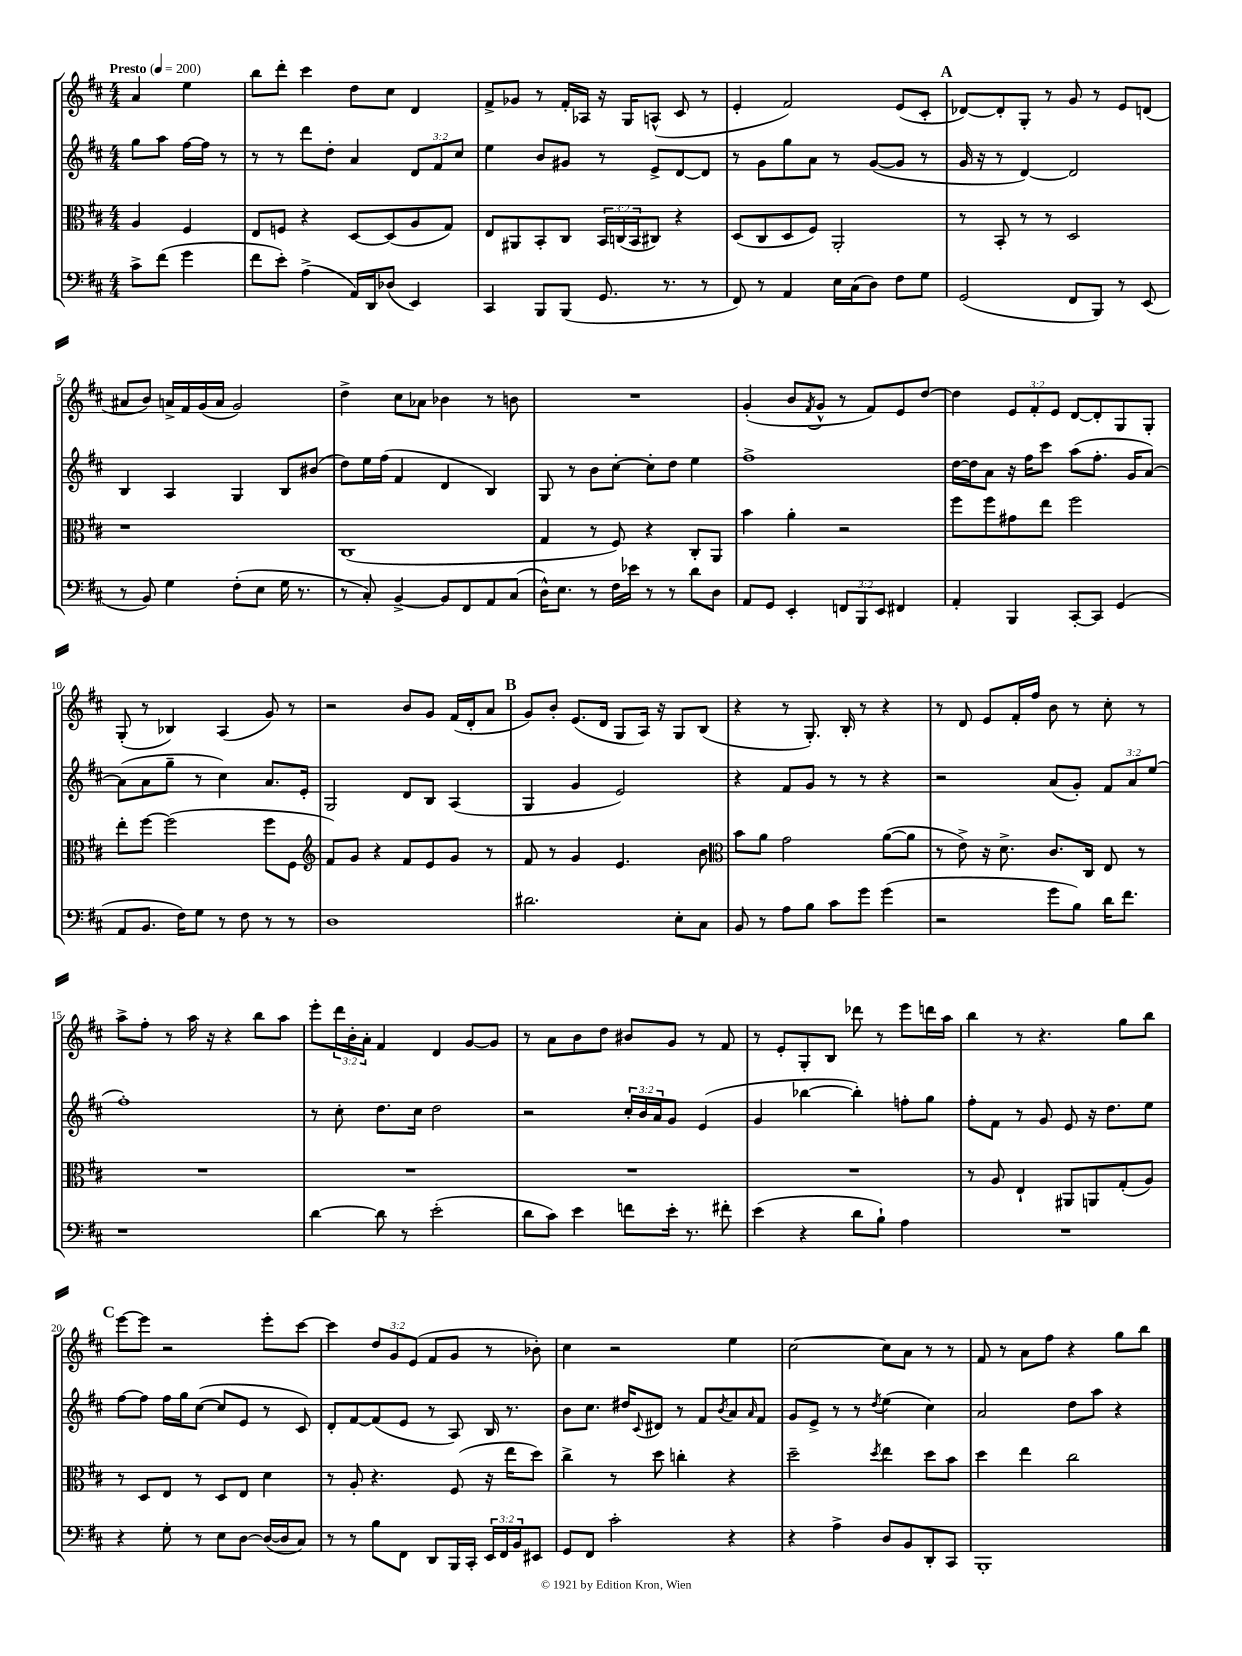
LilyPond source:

<<
\new StaffGroup <<
\new Staff = "s0" {
    \clef treble \key d \major \numericTimeSignature \time 4/4 \override Staff.TupletNumber.text = #tuplet-number::calc-fraction-text \partial 2 \tempo "Presto" 4 = 200
    a'4 e''4 |
    b''8 d'''8-. cis'''4 d''8 cis''8 d'4 |
    fis'8-> ges'8 r8 fis'16-. aes16 r16 g16 a8-^( cis'8 r8 |
    e'4-. fis'2) e'8( cis'8-. |
    \mark \markup { \bold "A" } des'8~) des'8-. g8-. r8 g'8 r8 e'8 d'8( |
    ais'8 b'8) a'16-> fis'16 g'16( a'16 g'2) |
    d''4-> cis''8 aes'8 bes'4 r8 b'8 |
    R1 |
    g'4-.( b'8 \acciaccatura { fis'8 } g'8-^ r8 fis'8) e'8 d''8~ |
    d''4 \tuplet 3/2 { e'8 fis'8-. e'8 } d'8~ d'8-. g8 g8-. |
    g8-.( r8 bes4) a4( g'8) r8 |
    r2 b'8 g'8 fis'16( d'16-. a'8 |
    \mark \markup { \bold "B" } g'8) b'8-. e'8.( d'16 g8 a16) r16 g8 b8( |
    r4 r8 g8.-.) b16-. r8 r4 |
    r8 d'8 e'8 fis'16-. fis''16 b'8 r8 cis''8-. r8 |
    a''8-> fis''8-. r8 a''16 r16 r4 b''8 a''8 |
    e'''8-. \tuplet 3/2 { d'''16 b'16-. a'16-. } fis'4 d'4 g'8~ g'8 |
    r8 a'8 b'8 d''8 bis'8 g'8 r8 fis'8 |
    r8 e'8-. g8-. b8 des'''8 r8 e'''8 d'''16 a''16 |
    b''4 r8 r4. g''8 b''8 |
    \mark \markup { \bold "C" } e'''8~ e'''8 r2 e'''8-. cis'''8~ |
    cis'''4 \tuplet 3/2 { d''8 g'8 e'8( } fis'8 g'8 r8 bes'8-.) |
    cis''4 r2 e''4 |
    cis''2~ cis''8 a'8 r8 r8 |
    fis'8 r8 a'8 fis''8 r4 g''8 b''8 \bar "|." |
}
\new Staff = "s1" {
    \clef treble \key d \major \numericTimeSignature \time 4/4 \override Staff.TupletNumber.text = #tuplet-number::calc-fraction-text \partial 2
    g''8 a''8 fis''16~ fis''16 r8 |
    r8 r8 d'''8 d''8-. a'4 \tuplet 3/2 { d'8 fis'8 cis''8 } |
    e''4 b'8 gis'8 r8 e'8-> d'8~ d'8 |
    r8 g'8 g''8 a'8 r8 g'8~( g'8 r8 |
    \mark \markup { \bold "A" } g'16 r16 r8 d'4~) d'2 |
    b4 a4 g4 b8 bis'8( |
    d''8) e''16 fis''16( fis'4 d'4 b4) |
    g8 r8 b'8 cis''8~-. cis''8-. d''8 e''4 |
    fis''1-> |
    d''16~ d''16 a'8 r16 fis''16 cis'''8 a''8( fis''8.-. g'16 a'8~) |
    a'8( a'8 g''8-- r8 cis''4) a'8. e'16-. |
    g2 d'8 b8 a4( |
    \mark \markup { \bold "B" } g4 g'4 e'2) |
    r4 fis'8 g'8 r8 r8 r4 |
    r2 a'8( g'8-.) \tuplet 3/2 { fis'8 a'8 e''8( } |
    fis''1-.) |
    r8 cis''8-. d''8. cis''16 d''2 |
    r2 \tuplet 3/2 { cis''16-. b'16 a'16 } g'8 e'4( |
    g'4 bes''4~ bes''4-.) f''8-. g''8 |
    fis''8-. fis'8 r8 g'8 e'8 r16 d''8. e''8 |
    \mark \markup { \bold "C" } fis''8~ fis''8 fis''16 g''16 cis''8~( cis''8 e'8 r8 cis'8) |
    d'8-. fis'8~ fis'8( e'8 r8 a8) b16 r8. |
    b'8 cis''8. dis''16 \appoggiatura { cis'8 } dis'8 r8 fis'8 \acciaccatura { b'8 } a'8 \grace { a'16 } fis'8 |
    g'8 e'8-> r8 r8 \acciaccatura { d''8 } e''4( cis''4) |
    a'2 d''8 a''8 r4 \bar "|." |
}
\new Staff = "s2" {
    \clef alto \key d \major \numericTimeSignature \time 4/4 \override Staff.TupletNumber.text = #tuplet-number::calc-fraction-text \partial 2
    a4 fis4 |
    e8 f8 r4 d8~ d8( a8 g8) |
    e8 ais,8 b,8-. cis8 \tuplet 3/2 { b,16 c16( b,16 } cis8) r4 |
    d8( cis8 d8 fis8) a,2-. |
    \mark \markup { \bold "A" } r8 b,8-. r8 r8 d2 |
    r1 |
    cis1( |
    g4 r8 fis8) r4 cis8-. a,8 |
    b'4 a'4-. r2 |
    fis''8 fis''8 gis'8 e''8 fis''2 |
    e''8-. fis''8~ fis''2( fis''8 fis8 |
    \clef treble fis'8) g'8 r4 fis'8 e'8 g'8 r8 |
    \mark \markup { \bold "B" } fis'8 r8 g'4 e'4. b'8 |
    \clef alto b'8 a'8 g'2 a'8~( a'8 |
    r8 e'8->) r16 d'8.-> cis'8. cis16 e8 r8 |
    R1 |
    R1 |
    R1 |
    R1 |
    r8 a8 e4-! ais,8 a,8 g8-.( a8) |
    \mark \markup { \bold "C" } r8 d8 e8 r8 d8 e8 d'4 |
    r8 a8-. r4. fis8( r16 e''16 d''8) |
    cis''4-> r8 d''8 c''4-. r4 |
    d''2-- \acciaccatura { d''8 } e''4 d''8 b'8 |
    d''4 e''4 cis''2 \bar "|." |
}
\new Staff = "s3" {
    \clef bass \key d \major \numericTimeSignature \time 4/4 \override Staff.TupletNumber.text = #tuplet-number::calc-fraction-text \partial 2
    cis'8-> fis'8( g'4 |
    fis'8 e'8-.) a4->( a,16) d,16 des8( e,4) |
    cis,4 b,,8 b,,8( g,8. r8. r8 |
    fis,8) r8 a,4 e16 cis16( d8) fis8 g8 |
    \mark \markup { \bold "A" } g,2( fis,8 b,,8) r8 e,8( |
    r8 b,8) g4 fis8-.( e8 g16 r8. |
    r8 cis8-.) b,4~-> b,8 fis,8 a,8 cis8( |
    d16-^) e8. r8 fis16 ees'16 r8 r8 d'8 d8 |
    a,8 g,8 e,4-. \tuplet 3/2 { f,8 b,,8 e,8 } fis,4 |
    a,4-. b,,4 cis,8~-. cis,8 g,4( |
    a,8 b,8. fis16) g8 r8 fis8 r8 r8 |
    d1 |
    \mark \markup { \bold "B" } dis'2. e8-. cis8 |
    b,8 r8 a8 b8 cis'8 g'8 g'4( |
    r2 g'8 b8) d'16 fis'8. |
    r1 |
    d'4~ d'8 r8 e'2-.( |
    d'8 cis'8) e'4 f'8 e'16-. r8. fis'8-. |
    e'4( r4 d'8 b8-!) a4 |
    R1 |
    \mark \markup { \bold "C" } r4 g8-. r8 e8 d8~ d16~( d16 cis8) |
    r8 r8 b8 fis,8 d,8 b,,16 cis,16-. \tuplet 3/2 { e,16 fis,16 b,16 } eis,8 |
    g,8 fis,8 cis'2-. r4 |
    r4 a4-> d8 b,8 d,8-. cis,8 |
    b,,1-. \bar "|." |
}
>>
>>
